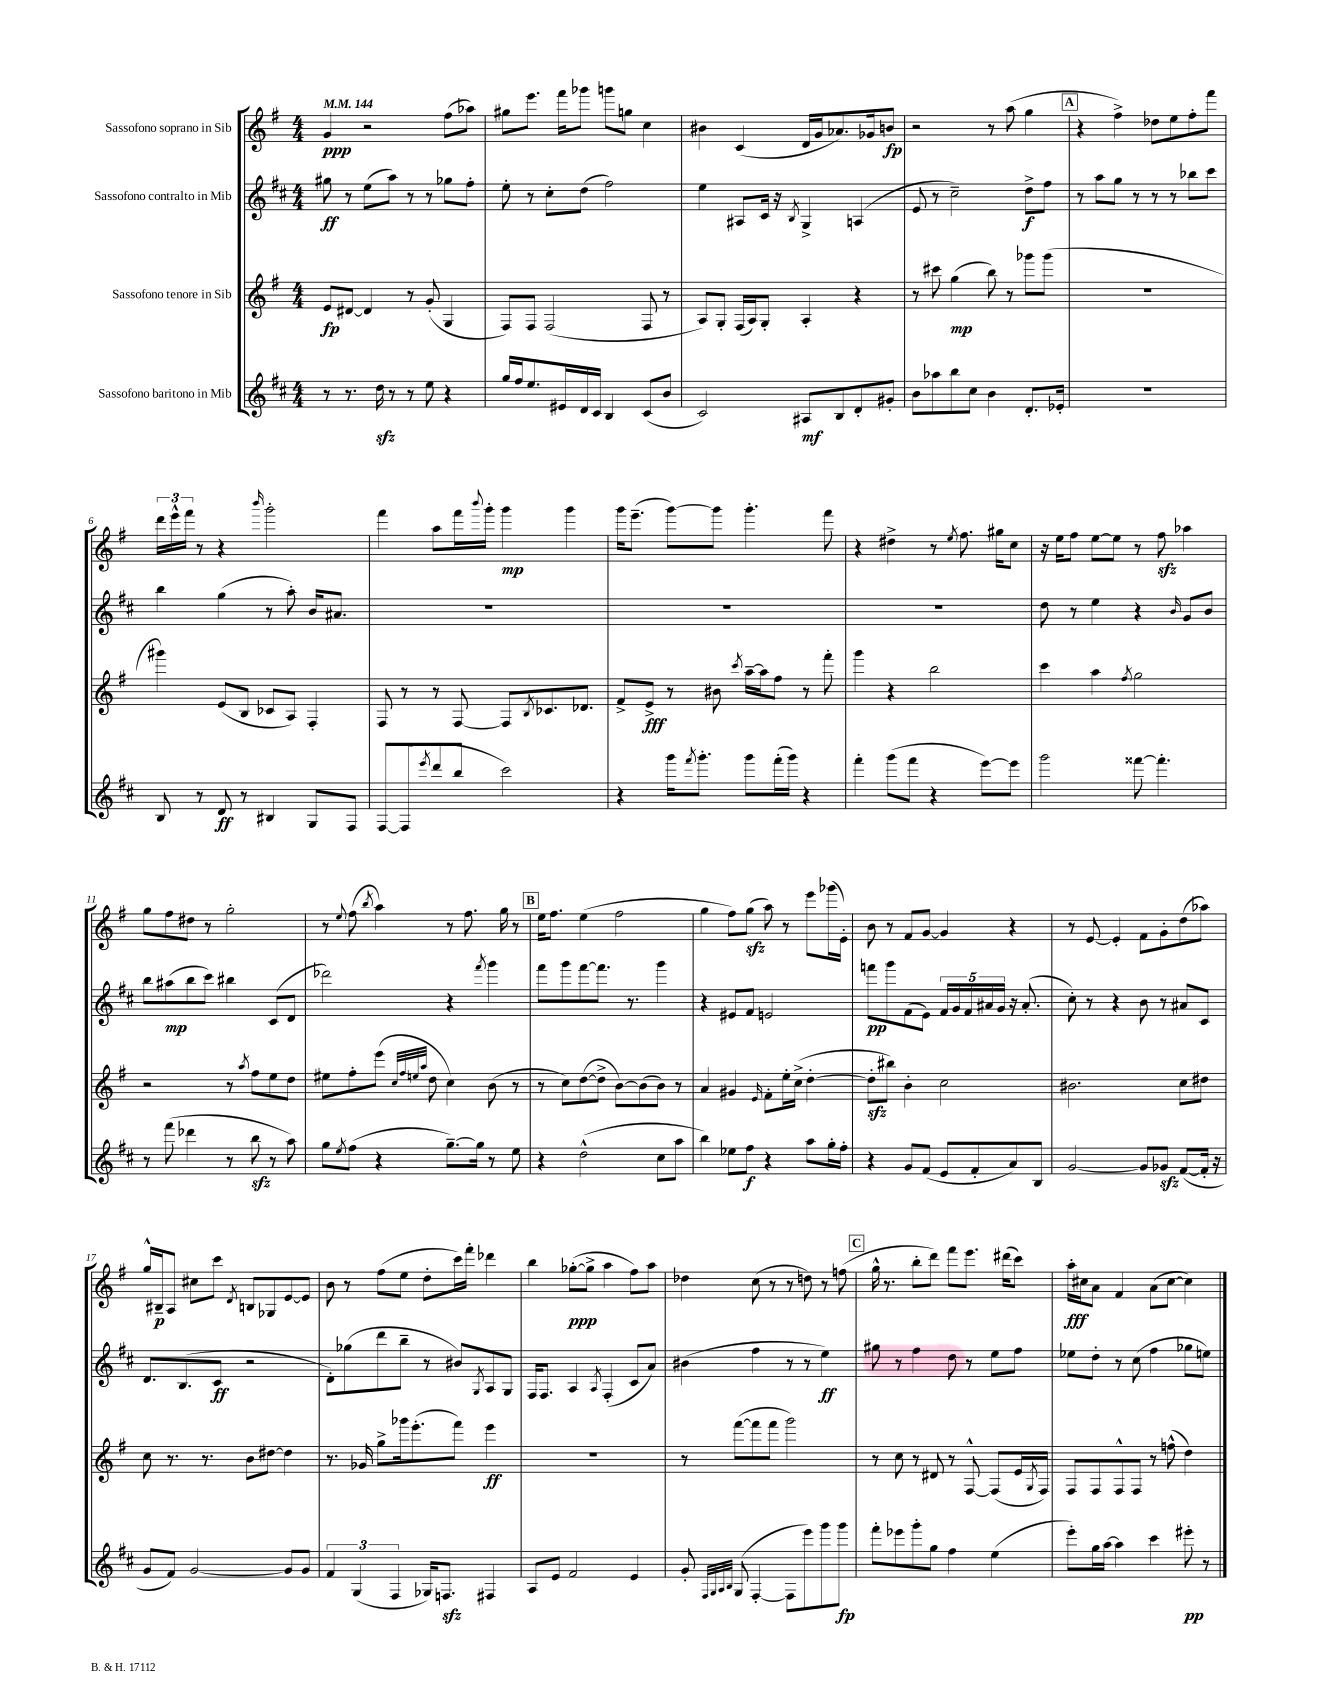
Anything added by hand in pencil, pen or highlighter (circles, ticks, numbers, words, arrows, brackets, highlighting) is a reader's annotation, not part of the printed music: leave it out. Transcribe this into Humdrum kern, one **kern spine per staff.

**kern	**dynam	**kern	**dynam	**kern	**dynam	**kern	**dynam
*part4	*part4	*part3	*part3	*part2	*part2	*part1	*part1
*staff4	*staff4	*staff3	*staff3	*staff2	*staff2	*staff1	*staff1
*I"Sassofono baritono in Mib	*	*I"Sassofono tenore in Sib	*	*I"Sassofono contralto in Mib	*	*I"Sassofono soprano in Sib	*
*clefG2	*	*clefG2	*	*clefG2	*	*clefG2	*
*k[f#c#]	*	*k[f#]	*	*k[f#c#]	*	*k[f#]	*
*M4/4	*	*M4/4	*	*M4/4	*	*M4/4	*
*MM144	*	*MM144	*	*MM144	*	*MM144	*
=1	=1	=1	=1	=1	=1	=1	=1
8r	.	8e/L	fp	8gg#X\	ff	4g/	ppp
8.r	.	[8d#X/J	.	8r	.	.	.
.	.	4d#/]	.	(8ee\L	.	2r	.
16ddzz\	.	.	.	.	.	.	.
8r	.	.	.	8aa\J)	.	.	.
8r	.	8r	.	8r	.	.	.
8ee\	.	(8g'/	.	8r	.	.	.
4r	.	4G/	.	8gg-X\L	.	(8ff#\L	.
.	.	.	.	8ff#'\J	.	8aa-X\J)	.
=2	=2	=2	=2	=2	=2	=2	=2
16gg/LL	.	8F#/L)	.	8ee'\	.	8gg#X\L	.
16ff#/J	.	.	.	.	.	.	.
8.ee/	.	8F#/J	.	8r	.	8.eee\J	.
.	.	(2F#/	.	8cc#'\L	.	.	.
16e#X/L	.	.	.	.	.	16fff#\KL	.
16d/	.	.	.	(8dd\J	.	8ggg-X\J	.
16c#/JJ	.	.	.	.	.	.	.
4B/	.	.	.	2ff#\)	.	8gggn\L	.
.	.	.	.	.	.	8ggn\J	.
(8c#/L	.	8F#/	.	.	.	4cc\	.
8b/J	.	8r	.	.	.	.	.
=3	=3	=3	=3	=3	=3	=3	=3
2c#/)	.	8A/L)	.	4ee\	.	4b#X\	.
.	.	8G'/J	.	.	.	.	.
.	.	(16F#/LL	.	8A#X/L	.	(4c/	.
.	.	16A/J)	.	.	.	.	.
.	.	8G'/J	.	16c#/Jk	.	.	.
.	.	.	.	16r	.	.	.
.	.	.	.	8qB/	.	.	.
8A#X/L	mf	4A'/	.	4G^/	.	16d/LL	.
.	.	.	.	.	.	16g/J	.
8B/	.	.	.	.	.	8.a-X/)	.
8d'/	.	4r	.	(4An/	.	.	.
.	.	.	.	.	.	16g-X/k	.
8g#X'/J	.	.	.	.	.	8bn/J	fp
=4	=4	=4	=4	=4	=4	=4	=4
8b\L	.	8r	.	8e/	.	2r	.
8aa-X\	.	8ccc#X\	.	8r	.	.	.
8bb\	.	(4gg\	mp	2cc#~\)	.	.	.
8cc#\J	.	.	.	.	.	.	.
4b\	.	8bb\)	.	.	.	8r	.
.	.	8r	.	.	.	(8aa\	.
8.d'/L	.	8ggg-X\L	.	8dd^\L	f	4gg\	.
.	.	(8ggg-\J	.	8ff#\J	.	.	.
16e-X'/Jk	.	.	.	.	.	.	.
!!LO:REH:place=s1:t=A
=5	=5	=5	=5	=5	=5	=5	=5
1r	.	1r	.	8r	.	4r	.
.	.	.	.	8aa\L	.	.	.
.	.	.	.	8gg\J	.	4ff#^\)	.
.	.	.	.	8r	.	.	.
.	.	.	.	8r	.	8dd-X\L	.
.	.	.	.	8r	.	8ee\	.
.	.	.	.	8bb-X\L	.	8ff#'\	.
.	.	.	.	8ccc#\J	.	8fff#\J	.
!!LO:LB:g=z
=6	=6	=6	=6	=6	=6	=6	=6
8B/	.	4ggg#X\)	.	4bb\	.	24ddd\LL	.
.	.	.	.	.	.	24eee^^\	.
.	.	.	.	.	.	24fff#\JJ	.
8r	.	.	.	.	.	8r	.
8d/	ff	(8e/L	.	(4gg\	.	4r	.
8r	.	8B/J	.	.	.	.	.
.	.	.	.	.	.	16qqbbb/	.
4B#X/	.	8c-X/L	.	8r	.	2ggg'\	.
.	.	8A/J)	.	8aa'\)	.	.	.
8G/L	.	4F#'/	.	16b/KL	.	.	.
.	.	.	.	8.a#X/J	.	.	.
8F#/J	.	.	.	.	.	.	.
=7	=7	=7	=7	=7	=7	=7	=7
[8F#/L	.	8F#/	.	1r	.	4fff#\	.
(8F#/]	.	8r	.	.	.	.	.
8qeee/	.	.	.	.	.	.	.
8ddd/	.	8r	.	.	.	8aa\L	.
8bb/J	.	[8F#/	.	.	.	16fff#\L	.
.	.	.	.	.	.	8qqbbb/	.
.	.	.	.	.	.	16ggg'\JJ	.
2ccc#\)	.	8F#/L]	.	.	.	4ggg\	mp
.	.	8qB/	.	.	.	.	.
.	.	8.c-X/	.	.	.	.	.
.	.	.	.	.	.	4ggg\	.
.	.	8.d-X/J	.	.	.	.	.
=8	=8	=8	=8	=8	=8	=8	=8
4r	.	8f#^/L	.	1r	.	16ggg\KL	.
.	.	.	.	.	.	(8.eee~\J	.
.	.	8e^/J	fff	.	.	.	.
16ggg\KL	.	8r	.	.	.	[8ggg\L)	.
8qfff#/	.	.	.	.	.	.	.
8.ggg'\J	.	.	.	.	.	.	.
.	.	8b#X\	.	.	.	8ggg\J]	.
.	.	8qccc/	.	.	.	.	.
8ggg\L	.	[16aa~\LL	.	.	.	4.ggg'\	.
.	.	16aa\J]	.	.	.	.	.
(16fff#'\L	.	8ff#\J	.	.	.	.	.
16ggg\JJ)	.	.	.	.	.	.	.
4r	.	8r	.	.	.	.	.
.	.	8fff#'\	.	.	.	8fff#\	.
=9	=9	=9	=9	=9	=9	=9	=9
4fff#'\	.	4ggg\	.	1r	.	4r	.
(8ggg\L	.	4r	.	.	.	4dd#X^\	.
8fff#\J	.	.	.	.	.	.	.
4r	.	2bb\	.	.	.	8r	.
.	.	.	.	.	.	8qee/	.
.	.	.	.	.	.	8.ff#\	.
[8eee\L)	.	.	.	.	.	.	.
.	.	.	.	.	.	16gg#X\KL	.
8eee\J]	.	.	.	.	.	8cc\J	.
=10	=10	=10	=10	=10	=10	=10	=10
2ggg\	.	4ccc\	.	8dd\	.	16r	.
.	.	.	.	.	.	16ee\KL	.
.	.	.	.	8r	.	8ff#\J	.
.	.	4aa\	.	4ee\	.	[8ee\L	.
.	.	.	.	.	.	8ee\J]	.
.	.	8qff#/	.	.	.	.	.
[8fff##X\	.	2gg\	.	4r	.	8r	.
4.fff##'\]	.	.	.	.	.	8ff#zz\	.
.	.	.	.	16qqb/	.	.	.
.	.	.	.	8g/L	.	4aa-X\	.
.	.	.	.	8b/J	.	.	.
!!LO:LB:g=z
=11	=11	=11	=11	=11	=11	=11	=11
8r	.	2r	.	8bb\L	.	8gg\L	.
(8fff#\	.	.	.	(8aa#X\	mp	8ff#\	.
4ddd-X\	.	.	.	8bb\	.	8dd#X\J	.
.	.	.	.	8ccc#\J)	.	8r	.
8r	.	8r	.	4bb#X\	.	2gg'\	.
.	.	8qaa/	.	.	.	.	.
8bbzz\	.	8ff#\L	.	.	.	.	.
8r	.	8ee\	.	(8c#/L	.	.	.
8aa\)	.	8dd\J	.	8d/J	.	.	.
=12	=12	=12	=12	=12	=12	=12	=12
8gg\L	.	8ee#X\L	.	2ddd-X\)	.	8r	.
8qee/	.	.	.	.	.	8qqee/	.
(8ff#\J	.	8ff#'\	.	.	.	(8ff#\	.
.	.	.	.	.	.	8qbb/	.
4r	.	(8eee\J	.	.	.	4aa\)	.
.	.	32qqcc/LLL	.	.	.	.	.
.	.	32qqff#/	.	.	.	.	.
.	.	32qqeen/	.	.	.	.	.
.	.	32qqaa/JJJ	.	.	.	.	.
.	.	8dd\	.	.	.	.	.
[8.gg~\L)	.	4cc\)	.	4r	.	8r	.
.	.	.	.	.	.	8.ff#\	.
16gg\Jk]	.	.	.	.	.	.	.
.	.	.	.	8qfff#/	.	.	.
8r	.	(8b\	.	4ggg\	.	.	.
.	.	.	.	.	.	16gg\	.
8ee\	.	8r	.	.	.	8r	.
!!LO:REH:place=s1:t=B
=13	=13	=13	=13	=13	=13	=13	=13
4r	.	8r	.	8fff#\L	.	16ee\KL	.
.	.	.	.	.	.	8.ff#\J	.
.	.	8cc\L)	.	8ggg\	.	.	.
(2dd^^\	.	([8dd\	.	[8fff#\	.	(4ee\	.
.	.	8dd^\J]	.	8.fff#\J]	.	.	.
.	.	[8b\L)	.	.	.	2ff#\	.
.	.	.	.	8.r	.	.	.
.	.	(8b\]	.	.	.	.	.
8cc#\L	.	8b\J)	.	4ggg\	.	.	.
8aa\J	.	8r	.	.	.	.	.
=14	=14	=14	=14	=14	=14	=14	=14
4bb\)	.	4a/	.	4r	.	4gg\	.
8ee-X\L	.	4g#X/	.	8e#X/L	.	8ff#\L)	.
8ff#\J	f	.	.	8f#/J	.	(8ggzz\J	.
.	.	16qqe/	.	.	.	.	.
4r	.	8f#'\L	.	2en/	.	8aa\)	.
.	.	16ee'\L	.	.	.	8r	.
.	.	(16cc^\JJ	.	.	.	.	.
8aa\L	.	[4dd'\	.	.	.	8eee\L	.
16gg'\L	.	.	.	.	.	(16ggg-X\L	.
16ff#'\JJ	.	.	.	.	.	16e'\JJ)	.
=15	=15	=15	=15	=15	=15	=15	=15
4r	.	8ddzz'\L]	.	8fffn\L	pp	8b\	.
.	.	8bb#X\J)	.	8ggg\	.	8r	.
8g/L	.	4b'\	.	(8f#\	.	8f#/L	.
(8f#/J	.	.	.	8e\J)	.	[8g/J	.
8e/L	.	2cc\	.	20f#/LL	.	4g/]	.
.	.	.	.	20g/	.	.	.
.	.	.	.	20f#/	.	.	.
8f#'/	.	.	.	.	.	.	.
.	.	.	.	20a#X/	.	.	.
.	.	.	.	20g/JJ	.	.	.
8a/)	.	.	.	16r	.	4r	.
.	.	.	.	(8.a#'/	.	.	.
8B/J	.	.	.	.	.	.	.
=16	=16	=16	=16	=16	=16	=16	=16
[2g/	.	2.b#X\	.	8cc#'\)	.	8r	.
.	.	.	.	8r	.	[8e/	.
.	.	.	.	4r	.	4e'/]	.
8g/L]	.	.	.	8b\	.	8f#\L	.
8g-Xzz/J	.	.	.	8r	.	8g'\	.
([8f#/L	.	8cc\L	.	8a#X/L	.	(8dd\	.
16f#'/Jk]	.	8dd#X\J	.	8c#/J	.	8aa-X\J)	.
16r	.	.	.	.	.	.	.
!!LO:LB:g=z
=17	=17	=17	=17	=17	=17	=17	=17
8g/L	.	8cc\	.	8.d/L	.	16gg^^/LL	.
.	.	.	.	.	.	16B#X~/J	p
8f#/J)	.	8.r	.	.	.	8A/J	.
.	.	.	.	(8.B/	.	.	.
[2g/	.	.	.	.	.	8cc#X\L	.
.	.	8.r	.	.	.	.	.
.	.	.	.	8c#/J	ff	8ccc\J	.
.	.	.	.	.	.	8qd/	.
.	.	8b\L	.	2r	.	8Bn/L	.
.	.	[8dd#X\J	.	.	.	8G-X/	.
8g/L]	.	4dd#\]	.	.	.	[8e/	.
8g/J	.	.	.	.	.	8e/J]	.
=18	=18	=18	=18	=18	=18	=18	=18
6f#/	.	8.r	.	8d'\L)	.	8b\	.
.	.	.	.	(8gg-X\	.	8r	.
(6G/	.	.	.	.	.	.	.
.	.	16g-X/	.	.	.	.	.
.	.	8gg^\L	.	8ddd\	.	(8ff#\L	.
6F#/	.	.	.	.	.	.	.
.	.	16ggg-X\k	.	8bb~\J	.	8ee\J	.
.	.	(8.eee'\	.	.	.	.	.
16G-X/KL)	.	.	.	8r	.	8dd'\L	.
8.Fnzz/J	.	.	.	.	.	.	.
.	.	8fff#\J)	.	8b#X/L)	.	16ccc\L)	.
.	.	.	.	.	.	16fff#'\JJ	.
.	.	.	.	8qG/	.	.	.
4F#X/	.	4eee\	ff	8A/	.	4ddd-X\	.
.	.	.	.	8G/J	.	.	.
=19	=19	=19	=19	=19	=19	=19	=19
8A/L	.	1r	.	16F#/KL	.	4bb\	.
.	.	.	.	8.F#/J	.	.	.
8e/J	.	.	.	.	.	.	.
2f#/	.	.	.	4A/	.	([8gg-X'\L	ppp
.	.	.	.	.	.	8gg-^\J]	.
.	.	.	.	8qA/	.	.	.
.	.	.	.	(4F#'/	.	4aa\	.
4e/	.	.	.	8c#/L	.	8ff#\L)	.
.	.	.	.	8a/J)	.	8aa\J	.
=20	=20	=20	=20	=20	=20	=20	=20
8g'/	.	8r	.	(4b#X\	.	4dd-X\	.
32qqF#/LLL	.	.	.	.	.	.	.
32qqG/	.	.	.	.	.	.	.
32qqA/	.	.	.	.	.	.	.
32qqB/JJJ	.	.	.	.	.	.	.
(8G/	.	([8fff#\L	.	.	.	.	.
[4F#'/	.	8fff#\]	.	4ff#\	.	(8cc\	.
.	.	8fff#\J	.	.	.	8r	.
8F#\L]	.	2ggg\)	.	8r	.	8r	.
8eee\)	.	.	.	8r	.	8ddn\)	.
8ggg\	.	.	.	4ee\)	ff	8r	.
8ggg\J	fp	.	.	.	.	(8ffn\	.
!!LO:REH:place=s1:t=C
=21	=21	=21	=21	=21	=21	=21	=21
8fff#'\L	.	8r	.	8gg#X\	.	16gg^^\	.
.	.	.	.	.	.	8.r	.
8eee-X\	.	8cc\	.	8r	.	.	.
8ggg'\	.	8r	.	4ff#\	.	8bb'\L	.
8gg\J	.	8d#X/	.	.	.	8ddd\J)	.
4ff#\	.	8r	.	8dd\	.	8fff#\L	.
.	.	[8F#^^/	.	8r	.	8.eee\J	.
(4ee\	.	(8F#/L]	.	8ee\L	.	.	.
.	.	.	.	.	.	(16ddd#X\KL	.
.	.	16e/L	.	8ff#\J	.	8ccc\J)	.
.	.	8qG/	.	.	.	.	.
.	.	16F#/JJ)	.	.	.	.	.
=22	=22	=22	=22	=22	=22	=22	=22
8eee'\L)	.	8F#/L	.	8ee-X\L	.	16aa'\LL	fff
.	.	.	.	.	.	16cc#X\J	.
16gg\L	.	8F#/	.	8dd'\J	.	8a\J	.
[16aa\JJ	.	.	.	.	.	.	.
4aa\]	.	8F#^^/	.	8r	.	4f#/	.
.	.	8F#/J	.	(8cc#\	.	.	.
4ccc#\	.	8r	.	4ff#\	.	(8a\L	.
.	.	(8ffn^^\	.	.	.	[8cc#\J	.
8eee#X'\	pp	4dd\)	.	8gg-X\L	.	4cc#\])	.
8r	.	.	.	8een\J)	.	.	.
==	==	==	==	==	==	==	==
*-	*-	*-	*-	*-	*-	*-	*-
